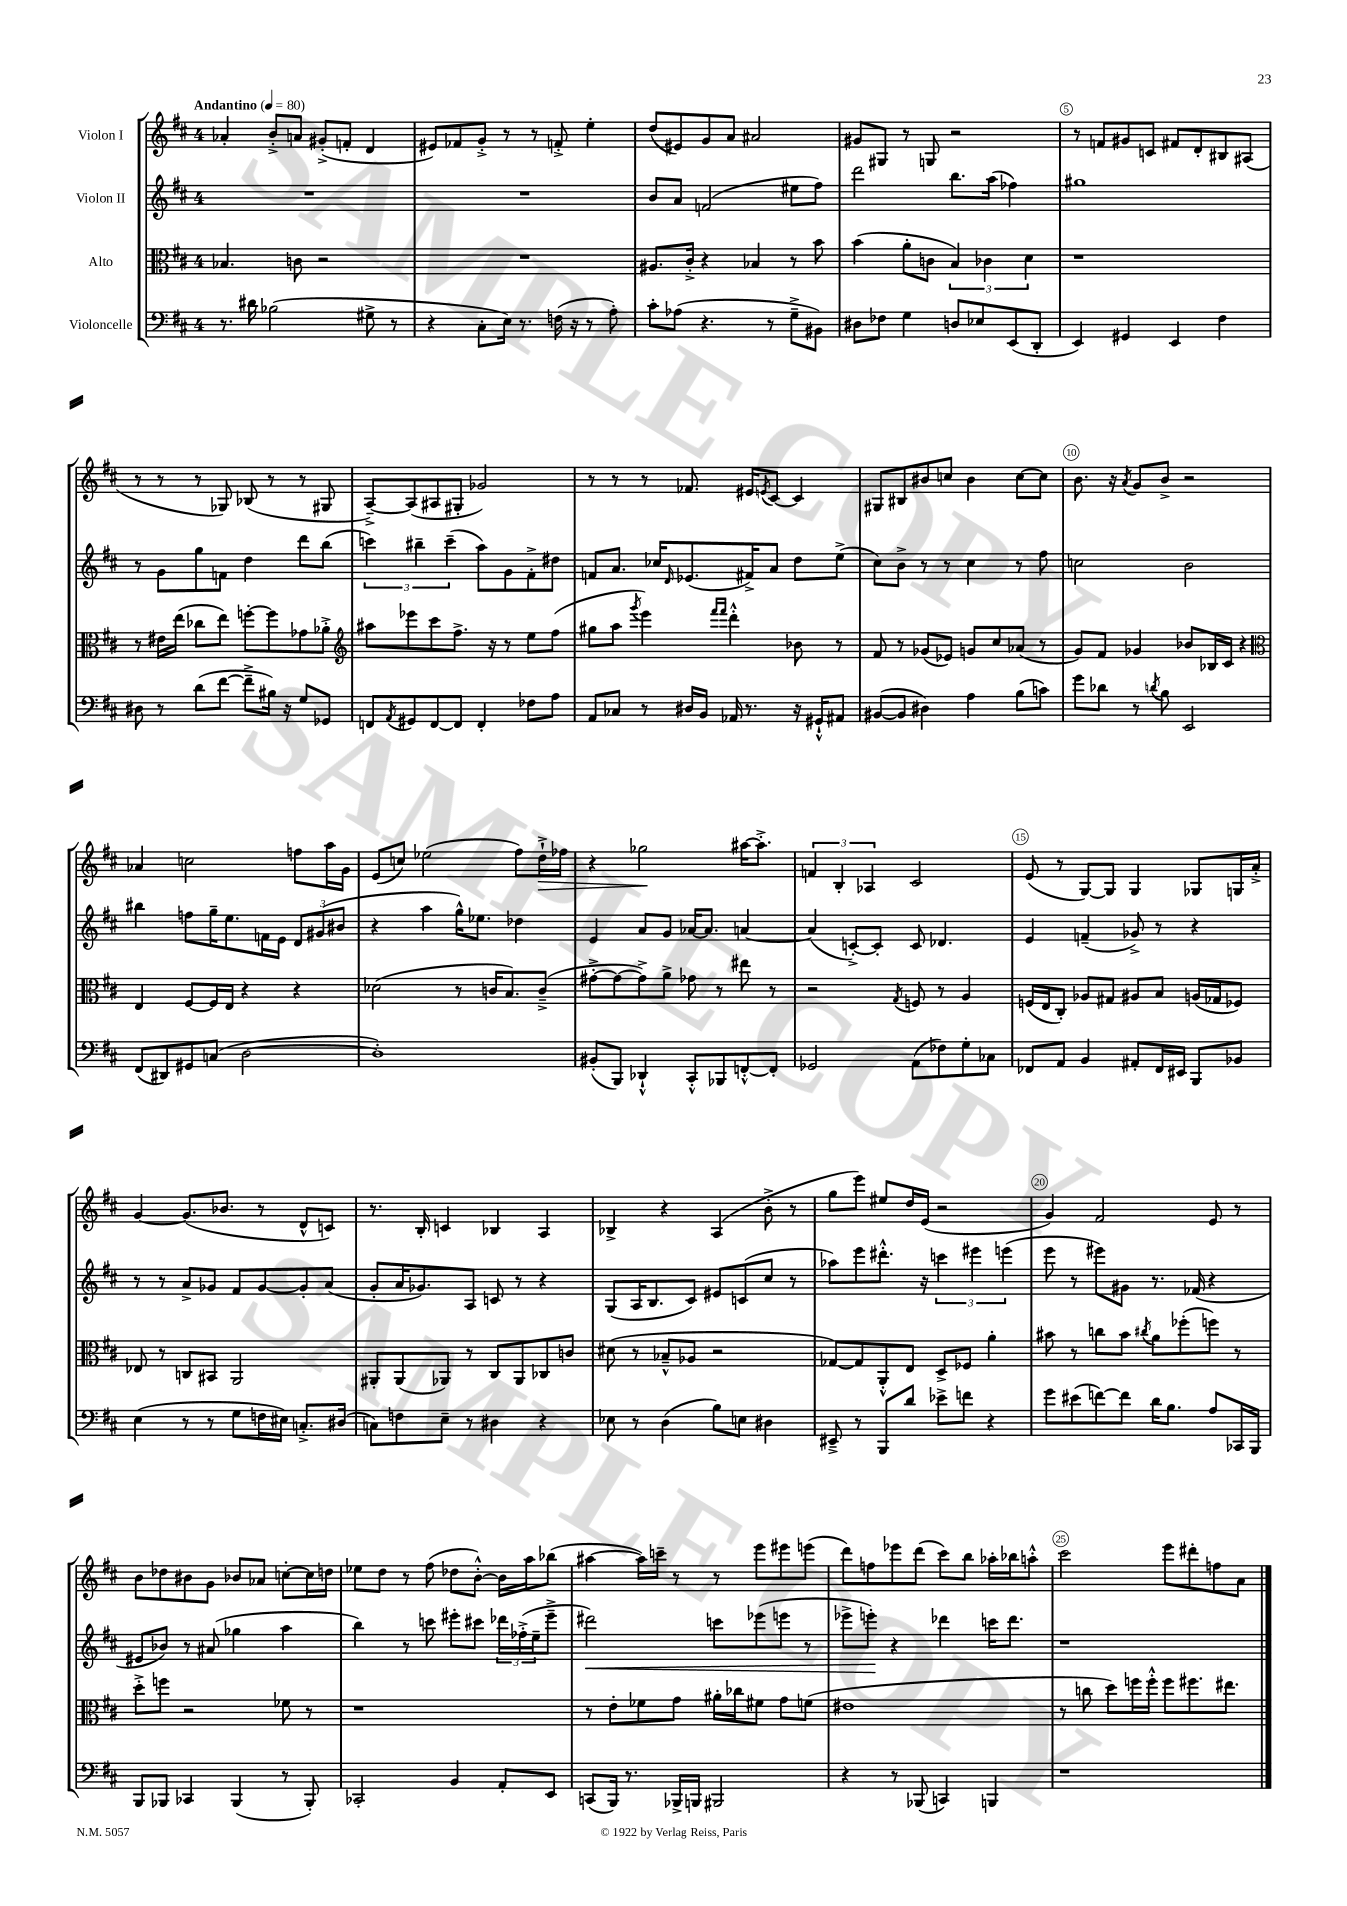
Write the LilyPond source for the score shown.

<<
\new StaffGroup <<
\new Staff = "s0" \with { instrumentName = "Violon I" } {
    \clef treble \key d \major \once \override Staff.TimeSignature.style = #'single-digit \time 4/4 \tempo "Andantino" 4 = 80
    aes'4-. b'8-.-> a'8 gis'8-.->( f'8-. d'4 |
    eis'8) fes'8 g'8-.-> r8 r8 f'8-.-> e''4-. |
    d''8( eis'8) g'8 a'8 ais'2 |
    gis'8 gis8 r8 g8 r2 |
    r8 f'8 gis'8 c'8 fis'8 d'8-. bis8 ais8( |
    r8 r8 r8 ges8) bes8( r8 r8 gis8 |
    a8~--->) a8( ais8 gis8-. ges'2) |
    r8 r8 r8 fes'8. eis'16 \acciaccatura { e'8 } cis'8~ cis'4 |
    gis8 bis8 bis'8 c''8 bis'4 c''8~ c''8 |
    b'8. r16 \acciaccatura { a'8 } g'8 b'8-> r2 |
    aes'4 c''2 f''8 a''16 g'16 |
    e'8( c''8) ees''2( fis''8) d''16-!->\> fes''16 |
    r4 ges''2\! ais''16~ ais''8.-.-> |
    \tuplet 3/2 { f'4 b4-. aes4 } cis'2 |
    e'8( r8 g8~) g8 g4 ges8 g16 a'16-.-> |
    g'4~ g'8.( bes'8. r8 d'8-^ c'8) |
    r8. b16-. c'4 bes4 a4 |
    bes4-> r4 a4( b'8-.-> r8 |
    g''8 e'''8) eis''8 d''16 e'16( r2 |
    g'4) fis'2 e'8 r8 |
    b'8 des''8 bis'8 g'8 bes'8 aes'8 c''8~-. c''16 d''16 |
    ees''8 d''8 r8 fis''8( des''8 b'8~-.-^) b'16 a''16 bes''8( |
    ais''4~ ais''16) c'''16-- r8 r8 e'''8 eis'''8 e'''8( |
    d'''8) f''8 ees'''8 d'''8( cis'''8) b''8 aes''16-. bes''16 a''8-.-^ |
    cis'''2 e'''8 dis'''8-. f''8 a'8 \bar "|." |
}
\new Staff = "s1" \with { instrumentName = "Violon II" } {
    \clef treble \key d \major \once \override Staff.TimeSignature.style = #'single-digit \time 4/4
    R1 |
    R1 |
    b'8 a'8 f'2( eis''8 fis''8) |
    d'''2 b''8. a''16( fes''4) |
    gis''1 |
    r8 g'8 g''8 f'8 d''4 d'''8 b''8( |
    \tuplet 3/2 { c'''4) bis''4-- c'''4--( } a''8) g'8 fis'8-.-> dis''8 |
    f'8 a'8. ces''16 \grace { d'16 } ees'8.( fis'16->) a'8 d''8 e''8->( |
    cis''8) b'8-> r8 r8 cis''4 r8 fis''8 |
    c''2 b'2 |
    bis''4 f''8 g''16-- e''8. f'16 e'16 \tuplet 3/2 { d'8 gis'8( bis'8 } |
    r4 a''4 g''16-^) ees''8. des''4 |
    e'4 a'8 g'8 aes'16~ aes'8. a'4~ |
    a'4( c'8~-.->) c'8-. c'8 des'4. |
    e'4 f'4--( ges'8->) r8 r4 |
    r8 r8 a'8-> ges'8 fis'8 ges'8~ ges'8-. a'8( |
    g'8-. a'16 ges'8.) a8 c'8 r8 r4 |
    g8( a16 b8. cis'8) eis'8 c'8( cis''8 r8 |
    aes''8) e'''8 dis'''8.-.-^ r16 \tuplet 3/2 { c'''4 eis'''4 e'''4( } |
    e'''8 r8 eis'''8) gis'8 r8. fes'16( r4 |
    eis'8 bes'8) r8 ais'8( ges''4 a''4 |
    b''4) r8 c'''8 eis'''8-. cis'''8 \tuplet 3/2 { des'''16 fes''16-.->( e''16-- } eis'''8---> |
    dis'''2\<) c'''8 ees'''8( e'''8 r8 |
    ees'''8-> e'''8-.\!) r4 des'''4 c'''16 des'''8. |
    r1 \bar "|." |
}
\new Staff = "s2" \with { instrumentName = "Alto" } {
    \clef alto \key d \major \once \override Staff.TimeSignature.style = #'single-digit \time 4/4
    bes4. c'8 r2 |
    R1 |
    ais8. cis'16-.-> r4 bes4 r8 b'8 |
    b'4( a'8-. c'8 \tuplet 3/2 { b4) ces'4 d'4 } |
    r1 |
    r8 eis'16 e''16( ces''8 e''8) f''8~-. f''8 ges'8 aes'8-.-> |
    \clef treble ais''8 ees'''8 cis'''8 fis''8.-> r16 r8 e''8 fis''8( |
    gis''8 a''8 \acciaccatura { g'''8 } e'''4) \grace { fis'''16 fis'''16 } d'''4-.-^ bes'8 r8 |
    fis'8 r8 ges'8( ees'8) g'8 cis''8 aes'8( r8 |
    g'8) fis'8 ges'4 bes'8 bes16 cis'16 r4 |
    \clef alto e4 fis8~ fis16 e16 r4 r4 |
    des'2( r8 c'16 b8.) c'8--->( |
    gis'8~-.-> gis'8~ gis'8->) a'8-> ges'8 r8 eis''8 r8 |
    r2 \acciaccatura { g8 } f8 r8 a4 |
    f16( e16 cis8-.) aes8 gis8 ais8 b8 a16( ges16 fes8) |
    ees8 r8 c8 bis,8 a,2 |
    ais,8-. ais,8( aes,8) r8 cis8 aes,8 ces8 c'8 |
    dis'8( r8 bes8---^ aes8 r2 |
    ges8~) ges8 a,8-.-^ e8 d8-> fes8 a'4-. |
    bis'8 r8 c''8 bis'8 \acciaccatura { cis''8 } a'8 fes''8-.( f''8) r8 |
    d''8-.-> f''8 r2 fes'8 r8 |
    r1 |
    r8 e'8-. fes'8 g'8 ais'16-. ces''16 fis'8 g'8 f'8( |
    eis'1 |
    r8 c''8 d''8) f''16 f''16-.-^ f''8 fis''8. eis''8. \bar "|." |
}
\new Staff = "s3" \with { instrumentName = "Violoncelle" } {
    \clef bass \key d \major \once \override Staff.TimeSignature.style = #'single-digit \time 4/4
    r8. dis'16 bes2( gis8-> r8 |
    r4 cis8-. e16) r8. f16( r16 r8 a8-.) |
    cis'8-. aes8( r4. r8 g8---> bis,8) |
    dis8 fes8 g4 d8 ees8 e,8( d,8-. |
    e,4) gis,4 e,4 fis4 |
    dis8 r8 d'8( fis'8~ fis'8---> bis16) r16 g8 ges,8 |
    f,8 \acciaccatura { a,8 } gis,8 f,8~ f,8 f,4-. fes8 a8 |
    a,8 ces8 r8 dis16 b,16 aes,16 r8. r16 gis,16-!-^ ais,8 |
    bis,8~( bis,8 dis4) a4 b8( c'8) |
    g'8 des'8 r8 \acciaccatura { d'8 } b8 e,2 |
    fis,8( dis,8) gis,8 c8( d2~ |
    d1-.) |
    bis,8-.( b,,8) des,4-!-^ cis,8-.-^ bes,,8 f,8~-.-^ f,8-. |
    ges,2 a,8( fes8) g8-. ces8 |
    fes,8 a,8 b,4 ais,8-. fes,16 eis,16 b,,8 bes,8 |
    e4( r8 r8 g8 f16 eis16) c8.-.-> dis16( |
    c8) f8 e8-- r8 dis4 r4 |
    ees8 r8 d4( b8) e8 dis4 |
    eis,8---> r8 b,,8 d'8 ees'8-> f'8 r4 |
    g'8 eis'8( f'8~) f'8 d'16 b8. a8 ces,16 b,,16 |
    b,,8 bes,,8 ces,4 bes,,4( r8 bes,,8-.) |
    ces,2-. b,4 a,8-. e,8 |
    c,8( b,,16) r8. bes,,16-> b,,16 bis,,2 |
    r4 r8 bes,,8( c,4) b,,4 |
    r1 \bar "|." |
}
>>
>>
\layout { \context { \Score \override BarNumber.break-visibility = ##(#f #t #t) barNumberVisibility = #(every-nth-bar-number-visible 5) \override BarNumber.stencil = #(make-stencil-circler 0.1 0.3 ly:text-interface::print) } }
